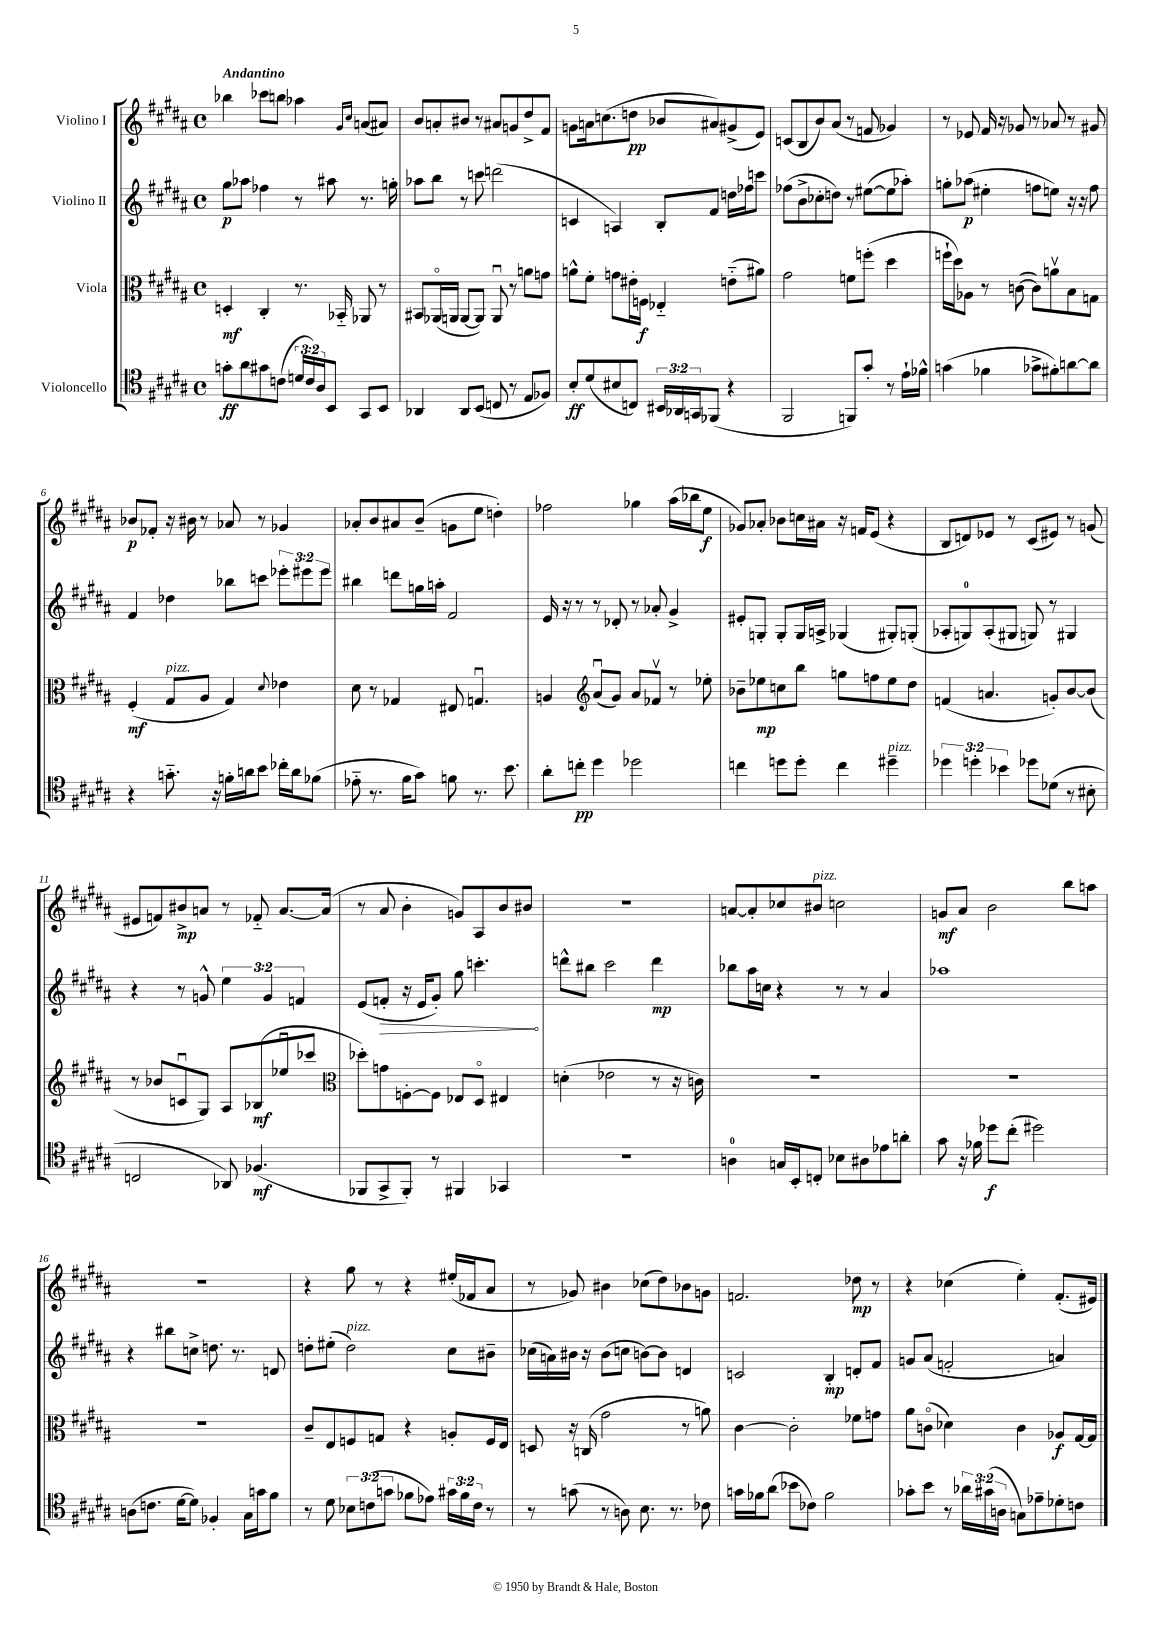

**kern	**kern	**kern	**kern
*staff4	*staff3	*staff2	*staff1
*clefC4	*clefC3	*clefG2	*clefG2
*k[f#c#g#d#a#]	*k[f#c#g#d#a#]	*k[f#c#g#d#a#]	*k[f#c#g#d#a#]
*M4/4	*M4/4	*M4/4	*M4/4
*met(c)	*met(c)	*met(c)	*met(c)
8g'	4D'	8gg#	4bb-
8a#	.	8aa-	.
8g#	4C#'	4ff-	8ccc-
(8c	.	.	8bb
24d	8.r	8r	4aa-
24c)	.	.	.
24A#	.	.	.
8BB	.	8aa#	.
.	16BB-'~	.	.
.	.	.	16qqg#
.	.	.	16qqcc#
8GG#	8AA-	8.r	(8a
8BB	8r	.	8a#)
.	.	16gg'	.
=	=	=	=
4AA-	8BB#	8aa-	8b
.	(16AA-o	8bb	8a'
.	16AA	.	.
8AA-	[8AA	8r	8b#
(8BB	8AA])	8ccc	8r
8C	8AAu	(2ddd	8a#
8r	8r	.	8g
8E	8a	.	8dd#^
8F-)	8g	.	8f#
=	=	=	=
8B'	8a^^	4c	8g
(8d#	8f#'	.	16a
.	.	.	(8.cc
8B#	8g	4A)	.
8C)	16e#'	.	8dd
.	16F	.	.
24BB#	4E-'~	8B'	8b-
24AA-	.	.	.
24GG	.	.	.
(8FF-	.	8f#	8a#)
4r	(8e'~	16dd	(8g#^
.	.	16ff-	.
.	8a#)	8ccc	8e)
=	=	=	=
2FF#	2g#	(8ff-	(8c
.	.	8b^	8B
.	.	8cc-'	8b)
.	.	8dd)	(8a#
8FF)	8f	8r	8r
8g#'	(8ff'	([8ee#	8f
8r	4dd#	8ee#]	4g-)
16e`	.	8aa-')	.
16f-^^	.	.	.
=	=	=	=
(4g	16ff`	8gg'	8r
.	16dd#)	.	.
.	8A-	(8aa-	8e-
4f-	8r	4ee#'	16f#
.	.	.	16r
.	([8c	.	8g-
8g-^	8c])	8ff	8r
8f#')	8av	8ee)	8a-
[8a	8B	16r	8r
.	.	16r	.
8a]	8G	8ff	8g#
=	=	=	=
4r	(4F#'	4f#	8b-
.	.	.	8f-'
8.g'~	8G#	4dd-	16r
.	.	.	16b#
.	8A#	.	8r
16r	.	.	.
16f'	4G#)	8bb-	8a-
16a	.	.	.
8b	.	8ccc	8r
.	8qqd#	.	.
16cc-'	4e-	12eee-'	4g-
16a	.	.	.
.	.	12eee#	.
(8f-	.	.	.
.	.	12eee#	.
=	=	=	=
8e-'~	8d#	4bb#	8a-'
8.r	8r	.	8b
.	4G-	8ddd	8a#
16f#	.	.	.
8g#)	.	16gg	(8b~
.	.	16aa'	.
8f	8E#	2f#	8g
8.r	4.Gu	.	8ee
.	.	.	4dd')
8.b	.	.	.
=	=	=	=
8a#'	4A	16e	2ff-
.	.	16r	.
8cc'	.	8r	.
*	*clefG2	*	*
4dd#	(8a#u	8r	.
.	8g#)	8d-'	.
2dd-	8a#	8r	4gg-
.	8f-v	8a-'	.
.	8r	4g#^	(16aa#
.	.	.	16bb-
.	8ee-'	.	8ee
=	=	=	=
4cc	8b-~	8e#'	8g-)
.	8ee-	8G'	8a-'
8dd	8cc	8G'	8b-
8dd'	8bb	16G	16cc
.	.	16A^	16a#
4cc	8gg	(4G-	16r
.	.	.	16f
.	8ff	.	(8e
4dd#~	8ee-	8G#')	4r
.	8dd#	(8G'	.
=	=	=	=
6dd-	(4f	8A-'	8B
.	.	8G)	8d)
6dd'	.	.	.
.	4.a	(8A-'	8e-
6b-	.	.	.
.	.	8G#	8r
8dd-	.	8G)	(8c#
(8d-	8g')	8r	8e#)
8r	[8b	4G#	8r
8B#'	(8b]	.	(8g
=	=	=	=
2C	8r	4r	8e#
.	8b-	.	8f)
.	8cu	8r	8b#^
.	8G#)	8g^^	8a
8AA-)	8A#	6ee	8r
(4.F-	(8B-	.	8f-'~
.	.	6g	.
.	8ee-u	.	[8.a
.	.	6f	.
.	8ccc-	.	.
.	.	.	(16a]
=	=	=	=
*	*clefC3	*	*
8FF-	8dd-')	(8e	8r
8GG#^	8g	8f'	8a#
8FF-')	[8F'	16r	4b'
.	.	16e	.
8r	8F]	8g#')	.
4FF#	8E-	8gg#	8g)
.	8D#o	4.ccc'	8A#
4GG-	4E#	.	8b
.	.	.	8b#
=	=	=	=
1r	(4d'	8ddd^^	1r
.	.	8bb#	.
.	2e-	2ccc#	.
.	8r	4ddd	.
.	16r	.	.
.	16c)	.	.
=	=	=	=
4A	1r	8bb-	[8a
.	.	16aa#	8a']
.	.	16cc	.
16G	.	4r	8cc-
16BB'	.	.	.
8C'	.	.	8b#
8B-	.	8r	2cc
8A#	.	8r	.
8e-	.	4a#	.
8a'	.	.	.
=	=	=	=
8g#	1r	1aa-	8g
16r	.	.	8a#
16f-	.	.	.
8dd-	.	.	2b
(8cc#'	.	.	.
2dd#)	.	.	.
.	.	.	8bb
.	.	.	8aa
=	=	=	=
(8A	1r	4r	1r
8.c	.	.	.
.	.	8bb#	.
[16d#	.	.	.
8d#])	.	8cc^	.
4F-'	.	8.dd	.
.	.	8.r	.
16G#	.	.	.
16g	.	.	.
8f#	.	8d	.
=	=	=	=
8r	8c#~	8dd'	4r
8d#	8E	(8ee#'	.
12B-	8F	2dd)	8gg#
(12c	.	.	.
.	8G	.	8r
12g	.	.	.
8f-	4r	.	4r
8e-)	.	.	.
24g#	8A'	8cc#	(16ee#'
24f-	.	.	.
.	.	.	16f-
24c	.	.	.
8r	16F	8b#~	8a#
.	16E	.	.
=	=	=	=
8r	8D	(16cc-	8r
.	.	16a)	.
(8g	16r	16b#	8g-)
.	(16C	16r	.
8r	2g#	(8b#	4b#
8A)	.	8cc	.
8.B	.	[8b)	(8cc-
.	.	8b]	8dd#)
8.r	.	.	.
.	8r	4d	8b-
8c-	8a)	.	8g
=	=	=	=
16g	[4c#	2c	2.f
16f-	.	.	.
(8a#	.	.	.
8b-	2c#']	.	.
8c-)	.	.	.
2f-	.	4B'	.
.	8f-	8d'	8dd-
.	8g	8f#	8r
=	=	=	=
8g-'	8a#	8g	4r
8b	(8co	(8a#	.
8r	4d-)	2f'	(4cc-
24a-	.	.	.
(24g#	.	.	.
24A	.	.	.
8G)	4c	.	4ee')
8e-~	.	.	.
8d-'	8A-	4a)	(8.f#'
8c	[16G#	.	.
.	16G#]	.	16e#)
==	==	==	==
*-	*-	*-	*-
